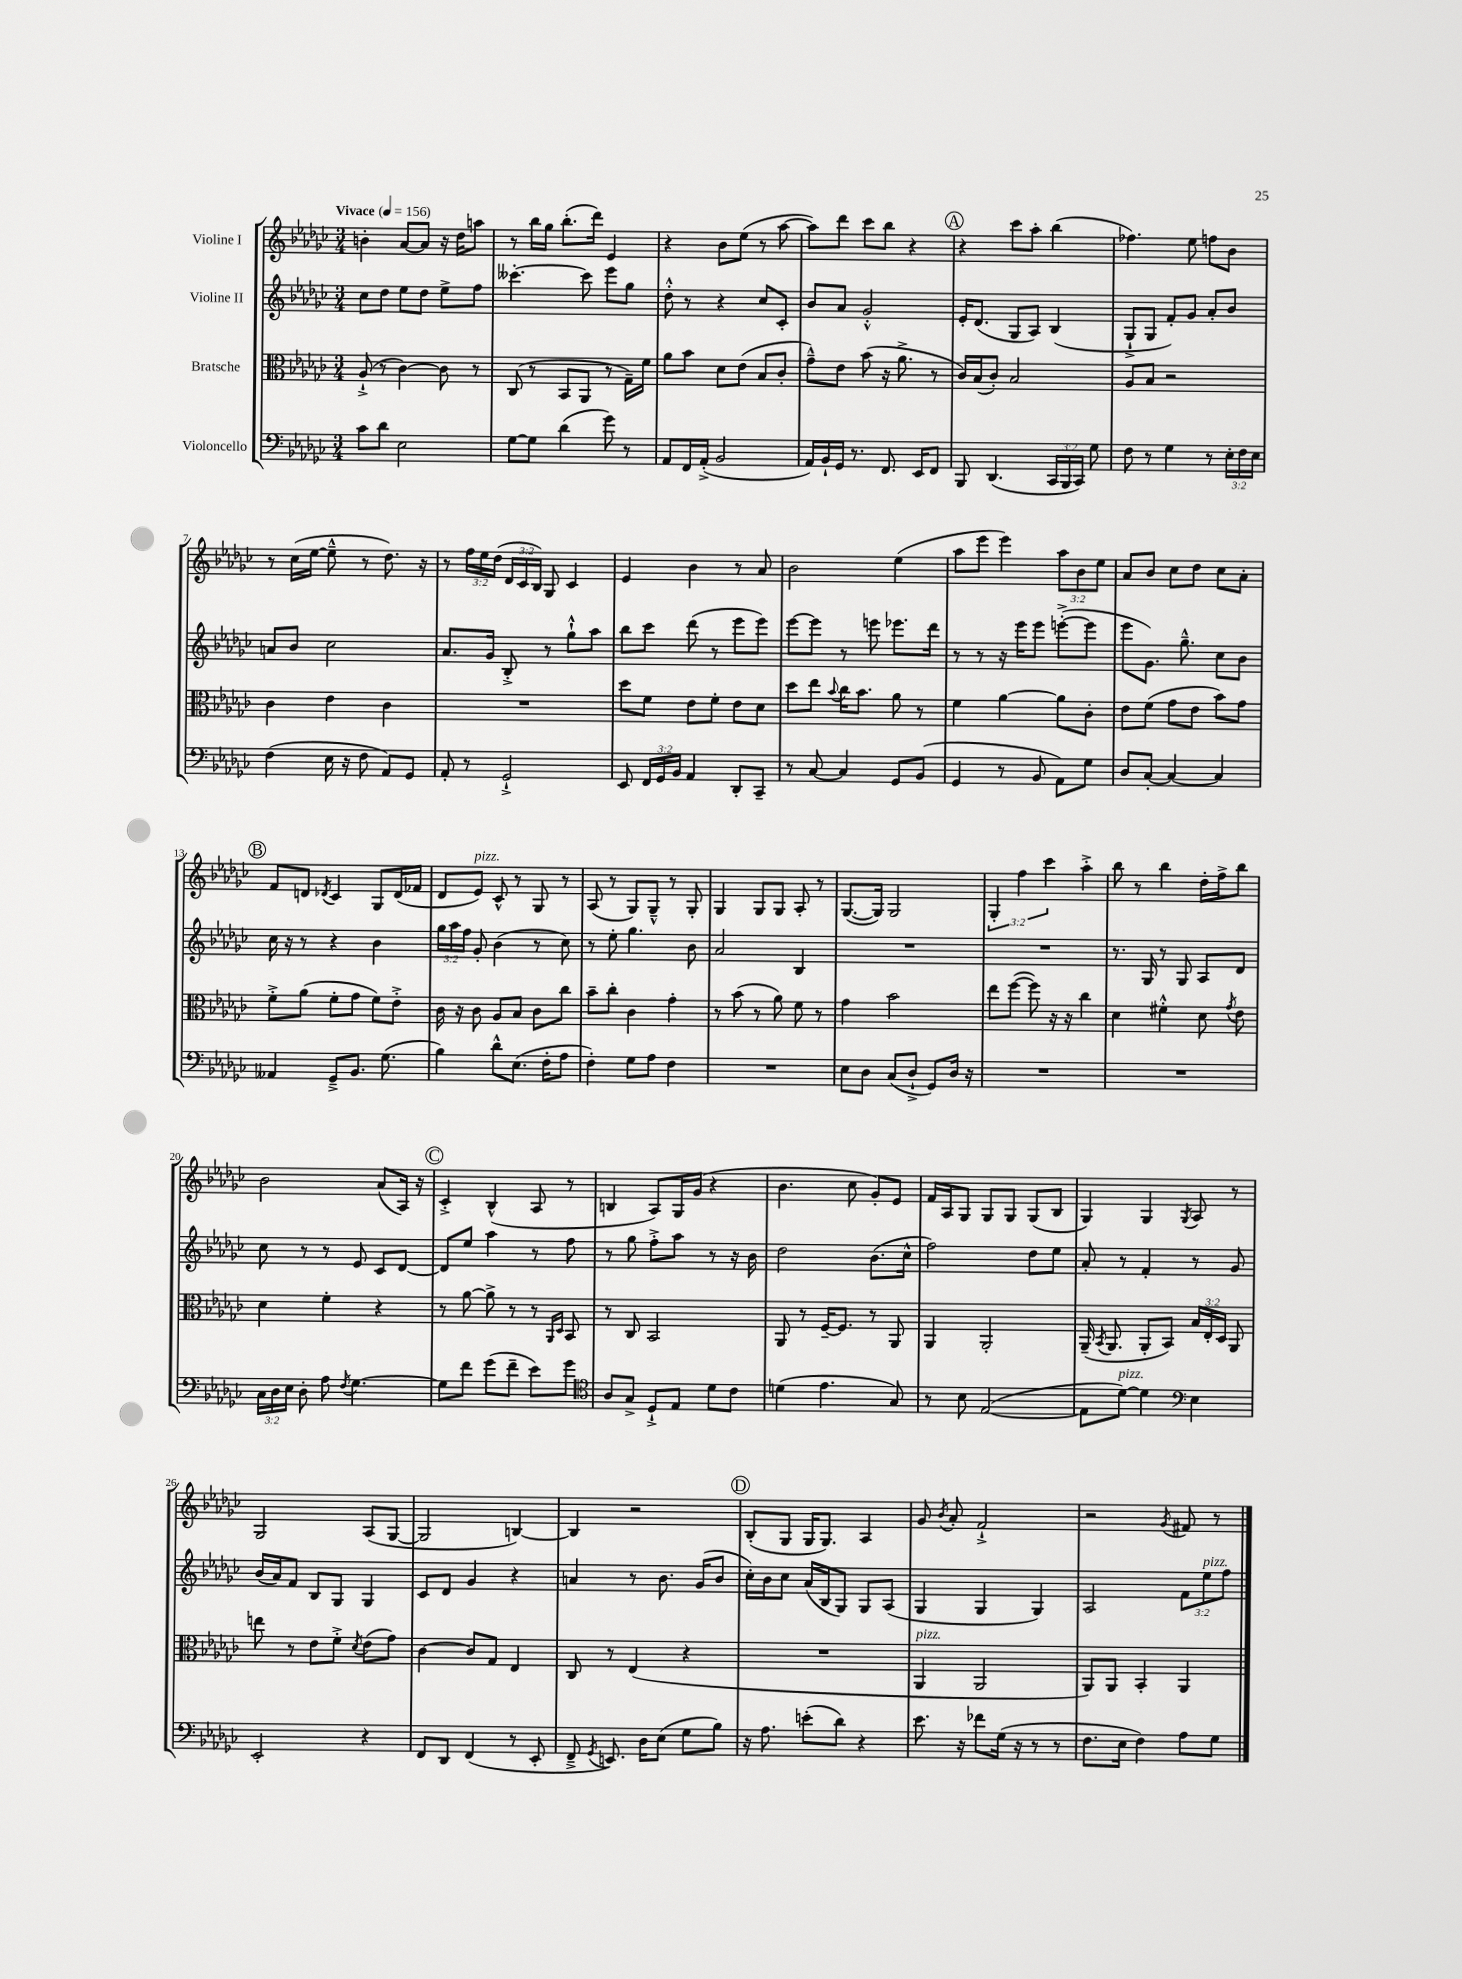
<<
\new StaffGroup <<
\new Staff = "s0" \with { instrumentName = "Violine I" } {
    \clef treble \key ges \major \numericTimeSignature \time 3/4 \override Staff.TupletNumber.text = #tuplet-number::calc-fraction-text \tempo "Vivace" 4 = 156
    \autoBeamOff b'4-. aes'8[~ aes'8] r16 des''16[ a''8] |
    r8 bes''16[ ges''16] bes''8.[-.( des'''16]) ees'4 |
    r4 bes'8[ ees''8]( r8 aes''8~ |
    aes''8[) des'''8] ces'''8[ bes''8] r4 |
    \mark \markup { \circle "A" } r4 ces'''8[ aes''8]-. bes''4( |
    fes''4.) ees''8 f''8[ bes'8] |
    r8 ces''16[( ees''16]~ ees''8---^ r8 des''8.) r16 |
    r8 \tuplet 3/2 { f''16[ ees''16 des''16]( } \tuplet 3/2 { des'16[ ces'16 bes16]) } ges8 ces'4 |
    ees'4 bes'4 r8 aes'8 |
    bes'2 ees''4( |
    aes''8[ ees'''8] ees'''4) \tuplet 3/2 { aes''8[ bes'8 ees''8] } |
    aes'8[ bes'8] ces''8[ des''8] ces''8[ aes'8]-. |
    \mark \markup { \circle "B" } f'8[ d'8] \acciaccatura { des'8 } ces'4 ges8[ des'16( fes'16] |
    des'8[ ees'8]^\markup { \italic "pizz." }) ces'8-^ r8 ges8 r8 |
    aes8( r8 ges8[) ges8]---^ r8 ges8-. |
    ges4 ges8[ ges8] aes8-. r8 |
    ges8.[~( ges16]) ges2 |
    \tuplet 3/2 { ges4-. f''4 ces'''4 } aes''4-.-> |
    bes''8 r8 bes''4 des''16[-. f''16-> bes''8] |
    bes'2 aes'8[( aes16]) r16 |
    \mark \markup { \circle "C" } ces'4-.-> bes4-^( aes8 r8 |
    b4 aes8[) ges16 ges'16]( r4 |
    bes'4. ces''8 ges'8[-.) ees'8] |
    f'16[ aes16 ges8] ges8[ ges8] ges8[( bes8] |
    ges4) ges4 \acciaccatura { ges8 } aes8 r8 |
    ges2 aes8[( ges8]~ |
    ges2 b4~) |
    b4 r2 |
    \mark \markup { \circle "D" } bes8[-.( ges8] ges16[ ges8.]) aes4 |
    ges'8 \acciaccatura { bes'8 } aes'8-. f'2-!-> |
    r2 \acciaccatura { ges'8 } fis'8 r8 \bar "|." |
}
\new Staff = "s1" \with { instrumentName = "Violine II" } {
    \clef treble \key ges \major \numericTimeSignature \time 3/4 \override Staff.TupletNumber.text = #tuplet-number::calc-fraction-text
    \autoBeamOff ces''8[ des''8] ees''8[ des''8] ees''8[-> f''8] |
    ceses'''4.~-. ceses'''8 ees'''8[ ges''8] |
    des''8-.-^ r8 r4 ces''8[ ces'8]-. |
    bes'8[ aes'8] ges'2-.-^ |
    \mark \markup { \circle "A" } ees'16[-. des'8.]( ges8[ aes8]) bes4( |
    ges8[-!-> ges8] f'8[-.) ges'8] aes'8[-. bes'8] |
    a'8[ bes'8] ces''2 |
    aes'8.[ ges'16] bes8-.-> r8 ges''8[-!-^ aes''8] |
    bes''8[ ces'''8] des'''8( r8 ees'''8[ ees'''8]) |
    ees'''8[~ ees'''8] r8 e'''8 ees'''8.[ des'''16] |
    r8 r8 r16 ees'''16[ ees'''8] e'''8[~-.->( e'''8] |
    ees'''8[ ges'8.]) ges''8.---^ ces''8[ bes'8] |
    \mark \markup { \circle "B" } ces''16 r16 r8 r4 bes'4 |
    \tuplet 3/2 { ges''16[ aes''16 f''16] } ges'8-. bes'4( r8 ces''8) |
    r8 ees''8-. ges''4. bes'8 |
    aes'2 bes4 |
    R2. |
    R2. |
    r8. ges16 r8 ges8 aes8[ des'8] |
    ces''8 r8 r8 ees'8 ces'8[ des'8]~ |
    \mark \markup { \circle "C" } des'8[ ees''8] aes''4 r8 f''8 |
    r8 ges''8 f''8[-.-> aes''8] r8 r16 bes'16 |
    des''2 bes'8.[( ces''16]-^ |
    f''2) des''8[ ees''8] |
    aes'8-. r8 f'4-. r8 ges'8 |
    bes'16[( aes'16) f'8] bes8[ ges8] ges4 |
    ces'8[ des'8] ges'4 r4 |
    a'4 r8 bes'8. ges'16[( bes'8] |
    \mark \markup { \circle "D" } ces''16[-.) bes'16 ces''8] aes'16[( bes16 ges8]) ges8[ aes8]( |
    ges4 ges4 ges4) |
    aes2 \tuplet 3/2 { f'8[ ees''8^\markup { \italic "pizz." } f''8] } \bar "|." |
}
\new Staff = "s2" \with { instrumentName = "Bratsche" } {
    \clef alto \key ges \major \numericTimeSignature \time 3/4 \override Staff.TupletNumber.text = #tuplet-number::calc-fraction-text
    \autoBeamOff aes8-!->( r8 ces'4~) ces'8 r8 |
    ces8( r8 bes,8[ aes,8] r8 ges16[--) f'16] |
    aes'8[ bes'8] des'8[ ees'8]( bes8[ ces'8]-. |
    ges'8[---^) ees'8] bes'8( r16 aes'8.-> r8 |
    \mark \markup { \circle "A" } ces'16[) bes16( ces'8]-.) bes2 |
    aes8[ bes8] r2 |
    ces'4 ees'4 ces'4 |
    R2. |
    des''8[ f'8] ees'8[ f'8]-. ees'8[ des'8] |
    des''8[ ees''8] \appoggiatura { bes'8 } ces''16[ bes'8.] aes'8 r8 |
    f'4 aes'4~ aes'8[ ces'8]-. |
    ees'8[ f'8]( ges'8[ ees'8] bes'8[) ges'8] |
    \mark \markup { \circle "B" } f'8[-.-> aes'8]( f'8[-. ges'8] f'8[) ees'8]-.-> |
    ces'16 r16 ces'8 aes8[ bes8] ces'8[ ces''8] |
    bes'8[-- ces''8]-. ces'4 ges'4-. |
    r8 bes'8( r8 aes'8) f'8 r8 |
    ges'4 bes'2 |
    ees''8[ f''8]~( f''8) r16 r16 ces''4 |
    des'4 fis'4-.-^ des'8 \acciaccatura { ges'8 } ees'8 |
    des'4 f'4-. r4 |
    \mark \markup { \circle "C" } r8 aes'8~ aes'8-> r8 r8 \grace { aes,16[ des16] } bes,8 |
    r8 ces8 bes,2 |
    aes,8 r8 f16[~-- f8.] r8 aes,8 |
    aes,4 aes,2-. |
    aes,16--( \acciaccatura { bes,8 } aes,8. aes,8[-. bes,8]) \tuplet 3/2 { bes16[ ees16-. des16] } aes,8 |
    e''8 r8 ees'8[ f'8]-.-> \acciaccatura { des'8 } ees'8[( ges'8]) |
    ces'4~ ces'8[ ges8] ees4 |
    ces8 r8 ees4( r4 |
    \mark \markup { \circle "D" } R2. |
    aes,4^\markup { \italic "pizz." } aes,2 |
    aes,8[) aes,8] bes,4-. aes,4 \bar "|." |
}
\new Staff = "s3" \with { instrumentName = "Violoncello" } {
    \clef bass \key ges \major \numericTimeSignature \time 3/4 \override Staff.TupletNumber.text = #tuplet-number::calc-fraction-text
    \autoBeamOff ces'8[ des'8] ees2 |
    ges8[~ ges8] des'4( ges'8) r8 |
    aes,8[ f,16 aes,16]-.->( bes,2 |
    aes,16[) bes,16-! ges,16] r8. f,8. ees,16[ f,8] |
    \mark \markup { \circle "A" } bes,,8 des,4.( \tuplet 3/2 { ces,16[ bes,,16 ces,16]) } ges8 |
    f8 r8 ges4 r8 \tuplet 3/2 { ees16[-. f16 ees16] } |
    f4( ees16 r16 f8 aes,8[) ges,8] |
    aes,8-. r8 ges,2-!-> |
    ees,8 \tuplet 3/2 { f,16[ ges,16 bes,16] } aes,4 des,8[-. ces,8]-- |
    r8 ces8~ ces4 ges,8[ bes,8]( |
    ges,4 r8 bes,8 aes,8[) ges8] |
    des8[ ces8]~-. ces4~ ces4 |
    \mark \markup { \circle "B" } aeses,4 ges,8[---> bes,8.] ges8.( |
    bes4) des'8[-^ ees8.]( f16[-. aes8] |
    f4-.) ges8[ aes8] f4 |
    R2. |
    ees8[ des8] ces8[( des8]-!-> ges,8[) des16] r16 |
    R2. |
    R2. |
    \tuplet 3/2 { ces16[ des16 ees16] } des8-. aes8 \acciaccatura { f8 } ges4.~ |
    \mark \markup { \circle "C" } ges8[ f'8] ges'8[( f'8]-- ees'8[) ges'8] |
    \clef tenor aes8[ ges8]-> des8[-!-> ees8] des'8[ ces'8] |
    d'4( ees'4. ges8) |
    r8 bes8 ees2~( |
    ees8[ des'8]~^\markup { \italic "pizz." }) des'4 \clef bass ees4 |
    ees,2-. r4 |
    f,8[ des,8] f,4( r8 ees,8-. |
    f,8---> \acciaccatura { ges,8 } e,8.) des16[ ees8]( ges8[ bes8]) |
    \mark \markup { \circle "D" } r16 aes8. e'8[-.( des'8]) r4 |
    ees'8. r16 fes'8[ ges16]( r16 r8 r8 |
    f8.[ ees16] f4) aes8[ ges8] \bar "|." |
}
>>
>>
